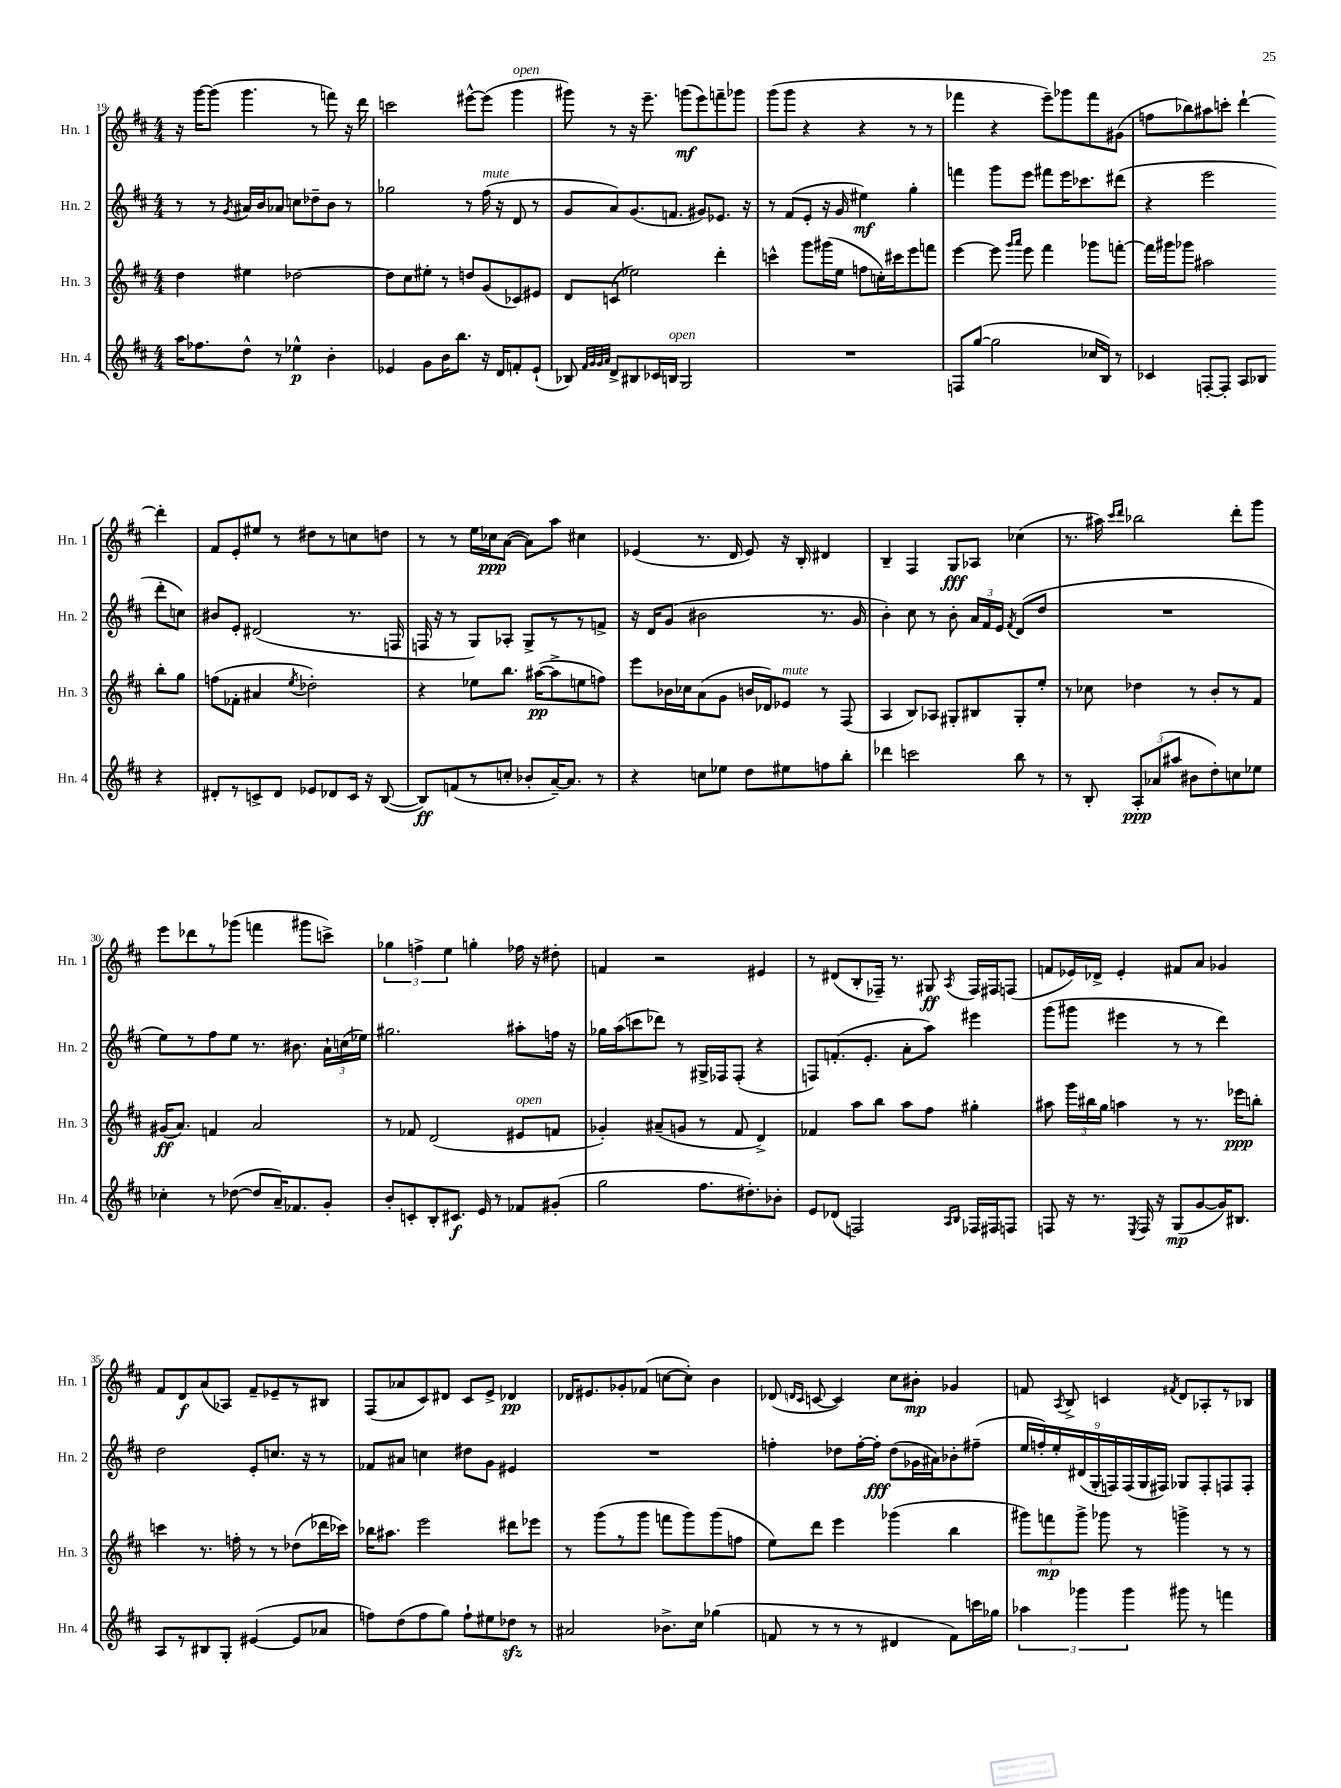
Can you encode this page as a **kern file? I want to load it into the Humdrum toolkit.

**kern	**dynam	**kern	**dynam	**kern	**dynam	**kern	**dynam
*part4	*part4	*part3	*part3	*part2	*part2	*part1	*part1
*staff4	*staff4	*staff3	*staff3	*staff2	*staff2	*staff1	*staff1
*I"Hn. 4	*	*I"Hn. 3	*	*I"Hn. 2	*	*I"Hn. 1	*
*I'Hn. 4	*	*I'Hn. 3	*	*I'Hn. 2	*	*I'Hn. 1	*
*clefG2	*	*clefG2	*	*clefG2	*	*clefG2	*
*k[f#c#]	*	*k[f#c#]	*	*k[f#c#]	*	*k[f#c#]	*
*M4/4	*	*M4/4	*	*M4/4	*	*M4/4	*
=19	=19	=19	=19	=19	=19	=19	=19
16aa\KL	.	4dd\	.	8r	.	16r	.
8.ff-X\	.	.	.	.	.	[16ggg\KL	.
.	.	.	.	8r	.	(8ggg\J]	.
.	.	.	.	8qg/	.	.	.
8dd^^\J	.	4ee#X\	.	16a#X/LL	.	4.ggg\	.
.	.	.	.	16b/J	.	.	.
8r	.	.	.	8a-X/J	.	.	.
4ee-X^^\	p	[2dd-X\	.	8ccn\L	.	.	.
.	.	.	.	8dd-X~\	.	8r	.
4b'\	.	.	.	8b\J	.	8fffn\)	.
.	.	.	.	8r	.	16r	.
.	.	.	.	.	.	16ddd\	.
=20	=20	=20	=20	=20	=20	=20	=20
4e-X/	.	8dd-\L]	.	2gg-X\	.	2cccn\	.
.	.	8cc#\	.	.	.	.	.
8g\L	.	8ee#X'\J	.	.	.	.	.
16b\K	.	8r	.	.	.	.	.
8.bb\J	.	.	.	.	.	.	.
.	.	8ddn/L	.	8r	.	[8eee#X^^\L	.
!	!	!	!	!LO:TX:a:i:t=mute	!	!	!
16r	.	(8g/	.	(16ff#\	.	(8eee#\J]	.
16d/KL	.	.	.	16r	.	.	.
!	!	!	!	!	!	!LO:TX:a:i:t=open	!
8fn'/	.	8c-X/)	.	8d/	.	4ggg\	.
(8e-`/J	.	8e#X/J	.	8r	.	.	.
=21	=21	=21	=21	=21	=21	=21	=21
8B-X/)	.	8d/L	.	8g/L	.	8ggg#X\)	.
32qqf#/LLL	.	.	.	.	.	.	.
32qqg/	.	.	.	.	.	.	.
32qqg/	.	.	.	.	.	.	.
32qqa/JJJ	.	.	.	.	.	.	.
8d^/L	.	(8cn/J	.	8a/)	.	8r	.
8B#X/	.	2ee-X\)	.	(8.g/	.	16r	.
.	.	.	.	.	.	8.eee~\	.
16c-X/L	.	.	.	.	.	.	.
!LO:TX:a:i:t=open	!	!	!	!	!	!	!
16Bn/JJ	.	.	.	8.fn/J	.	.	.
2G/	.	.	.	.	.	(8gggn\L	mf
.	.	.	.	8g#X/L)	.	8eee\)	.
.	.	4ddd'\	.	8.e-X/J	.	8fffn~\	.
.	.	.	.	.	.	8ggg-X\J	.
.	.	.	.	16r	.	.	.
=22	=22	=22	=22	=22	=22	=22	=22
1r	.	4cccn^^\	.	8r	.	(8ggg\L	.
.	.	.	.	(8f#/L	.	8ggg\J	.
.	.	8ggg\L	.	8e'/J	.	4r	.
.	.	(16ggg#X\L	.	16r	.	.	.
.	.	16ee\JJ	.	16g/	.	.	.
.	.	8ffn\L	.	4ee#X\)	mf	4r	.
.	.	16ccn'\L)	.	.	.	.	.
.	.	16ccc#X\J	.	.	.	.	.
.	.	8eee\	.	4gg'\	.	8r	.
.	.	8fffn\J	.	.	.	8r	.
=23	=23	=23	=23	=23	=23	=23	=23
8Fn/L	.	[4eee\	.	4fffn\	.	4fff-X\	.
([8gg/J	.	.	.	.	.	.	.
2gg\]	.	8eee\]	.	8ggg\L	.	4r	.
.	.	16qqggg/LL	.	.	.	.	.
.	.	16qqaaa/JJ	.	.	.	.	.
.	.	8eee\	.	8eee\J	.	.	.
.	.	4fff#\	.	8fff#X\L	.	8eee~\L)	.
.	.	.	.	16eee\K	.	8ggg-X\	.
.	.	.	.	8.ccc-X\	.	.	.
16cc-X/LL	.	8ggg-X\L	.	.	.	8fff-\	.
16B/JJ)	.	.	.	.	.	.	.
8r	.	[8fffn'\J	.	(8ddd#X\J	.	(8g#X\J	.
=24	=24	=24	=24	=24	=24	=24	=24
4c-X/	.	16fff\LL]	.	4r	.	8ffn\L	.
.	.	16ggg#X\J	.	.	.	.	.
.	.	8ggg-X\J	.	.	.	8bb-X\)	.
[8Fn'/L	.	2aa#X\	.	2eee\	.	8aa#X\	.
8F'/J]	.	.	.	.	.	8cccn'\J	.
8A/L	.	.	.	.	.	[4ddd`\	.
8B-X/J	.	.	.	.	.	.	.
4r	.	8bb'\L	.	8ddd'\L	.	4ddd'\]	.
.	.	8gg\J	.	8ccn\J)	.	.	.
!!LO:LB:g=z
=25	=25	=25	=25	=25	=25	=25	=25
8d#X'/L	.	(8ffn\L	.	8b#X/L	.	8f#/L	.
8r	.	8f-X'\J	.	8e'/J	.	8e'/	.
8cn^/	.	4a#X/	.	(2d#X/	.	8ee#X/J	.
8d#/J	.	.	.	.	.	8r	.
.	.	8qee/	.	.	.	.	.
8e-X/L	.	2dd-X'\)	.	.	.	8dd#X\L	.
8d-X/	.	.	.	.	.	8r	.
16c/Jk	.	.	.	8.r	.	8ccn\	.
16r	.	.	.	.	.	.	.
([8B/	.	.	.	.	.	8ddn\J	.
.	.	.	.	16Fn/	.	.	.
=26	=26	=26	=26	=26	=26	=26	=26
8B/L])	ff	4r	.	16Fn/	.	8r	.
.	.	.	.	16r	.	.	.
(8fn/	.	.	.	8r	.	8r	.
8r	.	8ee-X\L	.	8G/L)	.	16ee\LL	.
.	.	.	.	.	.	16cc-X\J	ppp
8ccn'/J	.	8.bb\J	.	8A-X'/J	.	([8a\J	.
8b-X'/L	.	.	.	8G^/L	.	8a\L])	.
.	.	([16aa#X\KL	pp	.	.	.	.
[16a~/K)	.	8aa#^\]	.	8r	.	8aa\J	.
8.a/J]	.	.	.	.	.	.	.
.	.	8een\	.	8r	.	4cc#X\	.
8r	.	8ffn\J)	.	8fn^/J	.	.	.
=27	=27	=27	=27	=27	=27	=27	=27
4r	.	8eee\L	.	16r	.	(4e-X/	.
.	.	.	.	16d/KL	.	.	.
.	.	16b-X\L	.	(8g/J	.	.	.
.	.	16cc-X\J	.	.	.	.	.
8ccn\L	.	(8a\	.	2b#X\	.	8.r	.
8ee-X\J	.	8g\J	.	.	.	.	.
.	.	.	.	.	.	16d/	.
8dd\L	.	16bn/LL	.	.	.	8e-/)	.
.	.	16d-X/J)	.	.	.	.	.
!	!	!LO:TX:a:i:t=mute	!	!	!	!	!
8ee#X\	.	8e-X/J	.	.	.	16r	.
.	.	.	.	.	.	16B'/	.
8ffn\	.	8r	.	8.r	.	4d#X/	.
8bb'\J	.	(8F#/	.	.	.	.	.
.	.	.	.	16g/	.	.	.
=28	=28	=28	=28	=28	=28	=28	=28
4ddd-X\	.	4A/	.	4b'\)	.	4B~/	.
2cccn\	.	8B/L)	.	8cc#\	.	4F#/	.
.	.	8A-X/J	.	8r	.	.	.
.	.	8G#X'/L	.	8b'\	.	8G/L	fff
.	.	8B#X/	.	24a/LL	.	8A-X/J	.
.	.	.	.	24f#/	.	.	.
.	.	.	.	24e/JJ	.	.	.
.	.	.	.	8qf#/	.	.	.
8bb\	.	8G#'/	.	(8d/L	.	(4cc-X\	.
8r	.	8ee'/J	.	8dd/J	.	.	.
=29	=29	=29	=29	=29	=29	=29	=29
8r	.	8r	.	1r	.	8.r	.
8B'/	.	8cc-X\	.	.	.	.	.
.	.	.	.	.	.	16aa#X\)	.
.	.	.	.	.	.	16qqccc#/LL	.
.	.	.	.	.	.	16qqddd/JJ	.
12A'/L	ppp	4dd-X\	.	.	.	2bb-X\	.
(12a-X/	.	.	.	.	.	.	.
12aa#X/J	.	.	.	.	.	.	.
8b#X\L	.	8r	.	.	.	.	.
8dd'\)	.	8b'/L	.	.	.	.	.
8ccn\	.	8r	.	.	.	8ddd'\L	.
8ee-X\J	.	8f#/J	.	.	.	8ggg\J	.
!!LO:LB:g=z
=30	=30	=30	=30	=30	=30	=30	=30
4cc-X'\	.	(16g#X/KL	ff	8ee\L)	.	8eee\L	.
.	.	8.a/J)	.	.	.	.	.
.	.	.	.	8r	.	8ddd-X\	.
8r	.	4fn/	.	8ff#\	.	8r	.
([8dd-X\	.	.	.	8ee\J	.	(8ggg-X\J	.
8dd-/L]	.	2a/	.	8.r	.	4fffn\	.
16a~/K)	.	.	.	.	.	.	.
8.f-X/	.	.	.	8.b#X\	.	.	.
.	.	.	.	.	.	8ggg#X\L	.
8g'/J	.	.	.	24a`\LL	.	8cccn^\J)	.
.	.	.	.	(24ccn\	.	.	.
.	.	.	.	24ee-X\JJ)	.	.	.
=31	=31	=31	=31	=31	=31	=31	=31
8b'/L	.	8r	.	2.gg#X\	.	6gg-X\	.
8cn'/	.	8f-X/	.	.	.	.	.
.	.	.	.	.	.	6ffn^\	.
8B'/	.	(2d/	.	.	.	.	.
.	.	.	.	.	.	6ee\	.
8.c#X/J	f	.	.	.	.	.	.
.	.	.	.	.	.	4ggn'\	.
16e/	.	.	.	.	.	.	.
8r	.	.	.	.	.	.	.
!	!	!LO:TX:a:i:t=open	!	!	!	!	!
8f-X/L	.	8e#X/L	.	8aa#X'\L	.	16ff-X\	.
.	.	.	.	.	.	16r	.
(8g#X'/J	.	8fn/J	.	16ffn\Jk	.	8dd#X'\	.
.	.	.	.	16r	.	.	.
=32	=32	=32	=32	=32	=32	=32	=32
2gg\	.	4g-X'/)	.	16gg-X\LL	.	4fn/	.
.	.	.	.	(16aa\J	.	.	.
.	.	.	.	8cccn\	.	.	.
.	.	(8a#X~/L	.	8ddd-X\J)	.	2r	.
.	.	8gn/J	.	8r	.	.	.
8.ff#\L	.	8r	.	16G#X^/LL	.	.	.
.	.	.	.	16F-X/J	.	.	.
.	.	8f#/	.	(8F-'/J	.	.	.
8.dd#X'\)	.	.	.	.	.	.	.
.	.	4d^/)	.	4r	.	4e#X/	.
8b-X'\J	.	.	.	.	.	.	.
=33	=33	=33	=33	=33	=33	=33	=33
8e/L	.	4f-X/	.	8Fn/L)	.	8r	.
(8d-X/J	.	.	.	(8.fn'/	.	(8d#X/L	.
2Fn/)	.	8aa\L	.	.	.	8B'/	.
.	.	.	.	8.e'/J	.	.	.
.	.	8bb\J	.	.	.	16F-X~/Jk)	.
.	.	.	.	.	.	8.r	.
.	.	8aa\L	.	8a'\L	.	.	.
.	.	8ff#\J	.	8aa\J)	.	8G#X/	ff
16qqA/LL	.	.	.	.	.	.	.
16qqB/JJ	.	.	.	.	.	8qA/	.
16F-X/LL	.	4gg#X'\	.	4eee#X\	.	16F-/LL	.
16F#X/J	.	.	.	.	.	16F#X/J	.
8Fn/J	.	.	.	.	.	(8Fn/J	.
=34	=34	=34	=34	=34	=34	=34	=34
8Fn/	.	8aa#X\	.	(8ggg\L	.	8fn/L	.
16r	.	24ggg\LL	.	8ggg#X\J	.	16e-X/L)	.
.	.	24bb#X\	.	.	.	.	.
8.r	.	.	.	.	.	16d-X^/JJ	.
.	.	24gg\JJ	.	.	.	.	.
.	.	4aan\	.	4eee#X\	.	4e-'/	.
8qE/	.	.	.	.	.	.	.
16F/	.	.	.	.	.	.	.
16r	.	.	.	.	.	.	.
(8G/L	mp	8r	.	8r	.	8f#X/L	.
[8g/	.	8.r	.	8r	.	8a/J	.
16g/K])	.	.	.	4ddd\)	.	4g-X/	.
8.B#X/J	.	16eee-X\KL	ppp	.	.	.	.
.	.	8bbn'\J	.	.	.	.	.
!!LO:LB:g=z
=35	=35	=35	=35	=35	=35	=35	=35
8A/L	.	4cccn\	.	2dd\	.	8f#/L	.
8r	.	.	.	.	.	8d/	f
8B#X/	.	8.r	.	.	.	(8a/	.
8G'/J	.	.	.	.	.	8A-X/J)	.
.	.	16ffn'\	.	.	.	.	.
([4e#X/	.	8r	.	8e'/L	.	8f#~/L	.
.	.	8r	.	8.ccn/J	.	8e-X~/	.
8e#/L]	.	(8dd-X\L	.	.	.	8r	.
.	.	.	.	16r	.	.	.
8a-X/J	.	16ddd-X\L	.	8r	.	8B#X/J	.
.	.	16ccc-X\JJ)	.	.	.	.	.
=36	=36	=36	=36	=36	=36	=36	=36
8ffn\L)	.	16bb-X\KL	.	8f-X/L	.	(8F#/L	.
.	.	8.aa#X\J	.	.	.	.	.
(8dd\	.	.	.	8a#X/J	.	8a-X/	.
8ff\	.	2eee\	.	4ccn\	.	8c#/)	.
8gg\J)	.	.	.	.	.	8d#X/J	.
8ff`\L	.	.	.	8dd#X\L	.	8c#/L	.
8ee#X\	.	.	.	8g\J	.	8e^/J	.
8dd-Xzz\J	.	8ddd#X\L	.	4e#X/	.	4d-X/	pp
8r	.	8eee-X\J	.	.	.	.	.
=37	=37	=37	=37	=37	=37	=37	=37
2a#X/	.	8r	.	1r	.	16d-X/KL	.
.	.	.	.	.	.	8.e#X/	.
.	.	(8ggg\L	.	.	.	.	.
.	.	8r	.	.	.	8g-X'/	.
.	.	8ggg\J	.	.	.	(8f-X/J	.
8.b-X^\L	.	8fffn\L	.	.	.	[8ccn\L	.
.	.	8ggg\)	.	.	.	8cc'\J])	.
16cc#\Jk	.	.	.	.	.	.	.
(4gg-X\	.	(8ggg\	.	.	.	4b\	.
.	.	8ffn\J	.	.	.	.	.
=38	=38	=38	=38	=38	=38	=38	=38
8fn/	.	8ee\L)	.	4ffn'\	.	(8d-X/	.
.	.	.	.	.	.	16qqdn/LL	.
.	.	.	.	.	.	16qqc#/JJ	.
8r	.	8ddd\J	.	.	.	[8cn/	.
8r	.	4eee\	.	8dd-X\L	.	4c/])	.
8r	.	.	.	[16ff'\L	.	.	.
.	.	.	.	16ff'\JJ]	fff	.	.
4d#X/	.	(4ggg-X\	.	(8dd-\L	.	8cc#\L	.
.	.	.	.	16g-X\L	.	8b#X'\J	mp
.	.	.	.	16a#X\J)	.	.	.
8f\L)	.	4bb\	.	8b-X'\	.	4g-X/	.
16cccn\L	.	.	.	(8ff#X~\J	.	.	.
16gg-X\JJ	.	.	.	.	.	.	.
=39	=39	=39	=39	=39	=39	=39	=39
6aa-X\	.	12ggg#X\L)	.	18ee/LL	.	8fn/	.
.	.	.	.	18ffn'/)	.	.	.
.	.	12fffn\	mp	.	.	.	.
.	.	.	.	18ee'/	.	.	.
.	.	.	.	.	.	8qA/	.
.	.	.	.	.	.	8B^/	.
6ggg-X\	.	12ggg#^\J	.	(18d#X/	.	.	.
.	.	.	.	18G'/	.	.	.
.	.	8ggg-X\	.	.	.	4cn/	.
.	.	.	.	18Fn/)	.	.	.
6ggg-\	.	.	.	(18F/	.	.	.
.	.	8r	.	.	.	.	.
.	.	.	.	18G/	.	.	.
.	.	.	.	18F#X/JJ)	.	.	.
.	.	.	.	.	.	8qf#X/	.
8ggg#X\	.	4gggn^\	.	8G-X/L	.	8d/L	.
8r	.	.	.	8F#'/	.	8A-X'/	.
4fffn\	.	8r	.	8Fn/	.	8r	.
.	.	8r	.	8F'/J	.	8B-X/J	.
==	==	==	==	==	==	==	==
*-	*-	*-	*-	*-	*-	*-	*-
